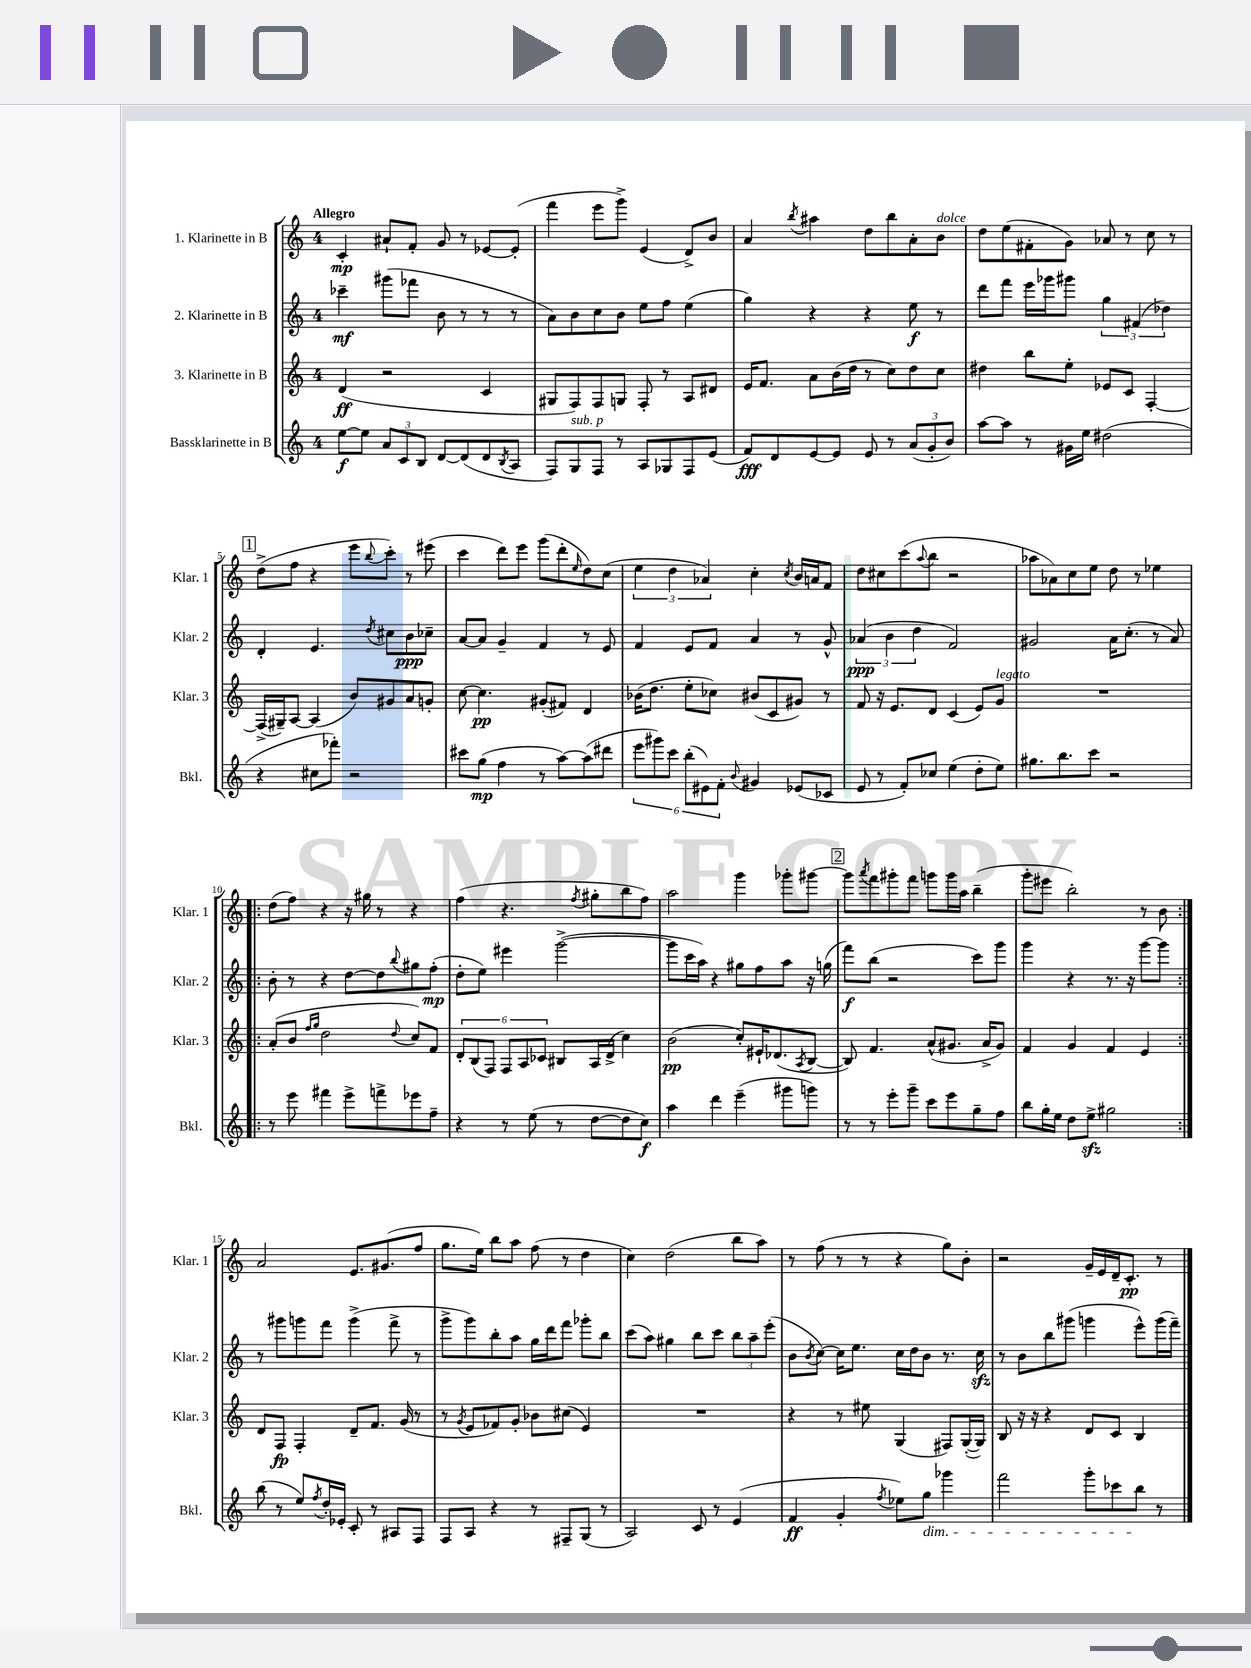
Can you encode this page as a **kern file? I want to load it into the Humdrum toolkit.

**kern	**kern	**kern	**kern
*staff4	*staff3	*staff2	*staff1
*clefG2	*clefG2	*clefG2	*clefG2
*k[]	*k[]	*k[]	*k[]
*M4/4	*M4/4	*M4/4	*M4/4
[8ee	(4d	4ccc-~	4c'
8ee]	.	.	.
12a	2r	(8ggg#	8a#`
12c	.	.	.
.	.	8fff-	8f'
12B	.	.	.
[8d	.	8b	8g
(8d]	.	8r	8r
8d	4c	8r	[8e-
8qB	.	.	.
8A	.	8r	(8e-']
=	=	=	=
8F)	8G#	8a)	4fff
8G	8F)	8b	.
8F	8F	8cc	8eee
8r	8G	8b	8ggg^)
8A	8F'	8ee	(4e
8G-	8r	8ff	.
8F	8A	(4ee	8d^)
(8e	8d#	.	8b
=	=	=	=
8f)	16e	4gg)	4a
.	8.f	.	.
8d	.	.	.
.	.	.	8qbb
[8e	8a	4r	4aa#
8e]	(16b	.	.
.	16dd	.	.
8e	8r	4r	8dd
8r	8cc)	.	8bb
(12a	8dd	8ee	8a'
12g'	.	.	.
.	8cc	8r	8b
12b)	.	.	.
=	=	=	=
[8aa	4dd#	8ddd	8dd
8aa]	.	8fff	(8ee
8r	8bb	16eee	8f#'
.	.	16ggg-	.
16g#	8ee'	8ggg#	8g)
16ee	.	.	.
(2dd#	8e-	6gg	8a-
.	8c	.	8r
.	.	(6f#	.
.	[4F'	.	8cc
.	.	6dd-)	.
.	.	.	8r
=	=	=	=
4r	(16F^]	4d'	(8dd^
.	16G#~)	.	.
.	[8A	.	8ff
8cc#	(4A]	4.e	4r
8fff-')	.	.	.
2r	8b)	.	8eee
.	.	8qdd	8qqbb
.	8g#	8cc#	8ccc')
.	8a	8b	8r
.	8g'	8cc-~	(8eee#
=	=	=	=
8ccc#	[8cc	[8a	4ccc
(8gg	4.cc]	8a]	.
4ff	.	4g~	8ddd)
.	.	.	8eee
8r	(8g#'	4f	(8ggg
[8aa)	8f#)	.	8ddd'
.	.	.	16qqee
(8aa]	4d	8r	8dd)
8ddd#	.	8e	(8cc
=	=	=	=
12eee	(16b-	4f	6ee
.	8.dd	.	.
12ggg#)	.	.	.
12ccc	.	.	6dd
(12bb'	8ee'	8e	.
12e#)	.	.	6a-)
.	8cc-)	8f	.
12f'	.	.	.
8qqb	.	.	.
4g#	(8b#	4a	4cc'
.	8c	.	.
.	.	.	8qcc
(8e-	8g#)	8r	16b
.	.	.	16a
8c-	8r	8g^^	8f
=	=	=	=
8e	8f	(6a-	8dd
8r	16r	.	8cc#
.	.	6b	.
.	8.e	.	.
8f')	.	.	(8ccc
.	.	6dd	.
.	.	.	8qqaa
8cc-	8d	.	8bb
(4ee	(4c	2f)	2r
8dd'	8e)	.	.
8ee)	8g	.	.
=	=	=	=
8.gg#	1r	2g#	8aa-
.	.	.	8a-)
8.bb	.	.	.
.	.	.	8cc
8ccc	.	.	8ee
2r	.	16a	8dd
.	.	(8.cc'	.
.	.	.	8r
.	.	8r	4ee-
.	.	8a)	.
=!|:	=!|:	=!|:	=!|:
8r	(8a'	8b'	(8dd
8eee	8b	8r	8ff)
.	16qqff	.	.
.	16qqgg	.	.
4fff#	2dd	4r	4r
8eee^	.	[8dd	16r
.	.	.	16gg#
8fff^	.	8dd]	8r
.	8qqdd	8qqbb	.
8eee-	8cc)	8gg#	4r
8ff~	8f	(8ff'	.
=	=	=	=
4r	12d'	8dd'	(4ff
.	(12B	.	.
.	.	8ee)	.
.	12F)	.	.
8r	12F	4eee#	4.r
.	12A	.	.
(8ee	.	.	.
.	12c-	.	.
8r	8B#	([2ggg^	.
.	.	.	8qff
[8dd	16A	.	8gg#'
.	(16d^	.	.
8dd]	4cc)	.	8bb
8cc)	.	.	8ff)
=	=	=	=
4aa	(2b	8ggg]	2aa
.	.	16ccc	.
.	.	16aa)	.
4ddd	.	4r	.
(4eee~	8cc')	8gg#	4ggg
.	16e#`	8ff	.
.	(8.d-	.	.
8ggg#	.	8aa	8ggg-'
.	8qA	.	.
8ggg)	[8B	16r	[8ggg#
.	.	(16gg	.
=	=	=	=
8r	8B])	8fff)	8ggg#]
.	.	.	8qaaa
8r	4.f	(8bb	8fff
8eee'	.	2r	8ggg#'
8ggg~	.	.	8fff
8ccc	(8a^^	.	8ggg
8eee	8.g#	.	16ggg
.	.	.	16aa
8gg~	.	8ccc)	(4bb~
.	16a^	.	.
8ff	8g#)	8ggg	.
=	=	=	=
8bb	4f	4ggg	8ggg'
16gg'	.	.	8eee#
16ee	.	.	.
8dd	4g	4r	2bb')
8ee^	.	.	.
2gg#	4f	8.r	.
.	.	16r	.
.	4e	[8ggg	8r
.	.	8ggg]	8b
=:|!	=:|!	=:|!	=:|!
(8bb	8d	8r	2a
8r	8F	8ggg#	.
8ee)	4F'	8ggg	.
8qff	.	.	.
16dd'	.	8fff	.
16e-'	.	.	.
8c'	8d~	(4ggg^	8.e
8r	8.f	.	.
.	.	.	(8.g#
8A#	.	8fff^	.
.	(16g	.	.
8F	8r	8r	8ff
=	=	=	=
8F	8r	8ggg^	8.gg
.	8qg	.	.
8A	8e	8ggg)	.
.	.	.	16ee)
4r	8f-)	8bb'	8bb
.	8g'	8aa	8aa
8r	8b-	16gg	(8ff
.	.	16ddd	.
8F#~	(8cc#	8fff	8r
(8G	4e)	8ggg-'	4dd
8r	.	8bb	.
=	=	=	=
2A)	1r	(8ccc	4cc)
.	.	8aa)	.
.	.	4gg#	(2dd
8c	.	8bb	.
8r	.	8ccc	.
(4e	.	12bb	8bb
.	.	12aa~	.
.	.	.	8aa)
.	.	(12eee'	.
=	=	=	=
4f	4r	8b	8r
.	.	8qb	.
.	.	[8cc)	(8ff
4g'	8r	16cc]	8r
.	.	8.ee	.
.	8ee#	.	8r
8qff	.	.	.
8ee-)	(4G	16cc	4r
.	.	16dd	.
8gg	.	8b	.
4ggg-	8F#)	8.r	8gg)
.	([16G'	.	8b'
.	16G])	16cc	.
=	=	=	=
2fff	8B	8r	2r
.	16r	8b	.
.	16r	.	.
.	4r	8bb	.
.	.	(8ggg#	.
8ggg'	8d	4ggg	16g~
.	.	.	16e
8ccc-	8c	.	16d~
.	.	.	8.c'
8bb	4B	8eee^^)	.
8r	.	(16ggg	8r
.	.	16fff~)	.
==	==	==	==
*-	*-	*-	*-
